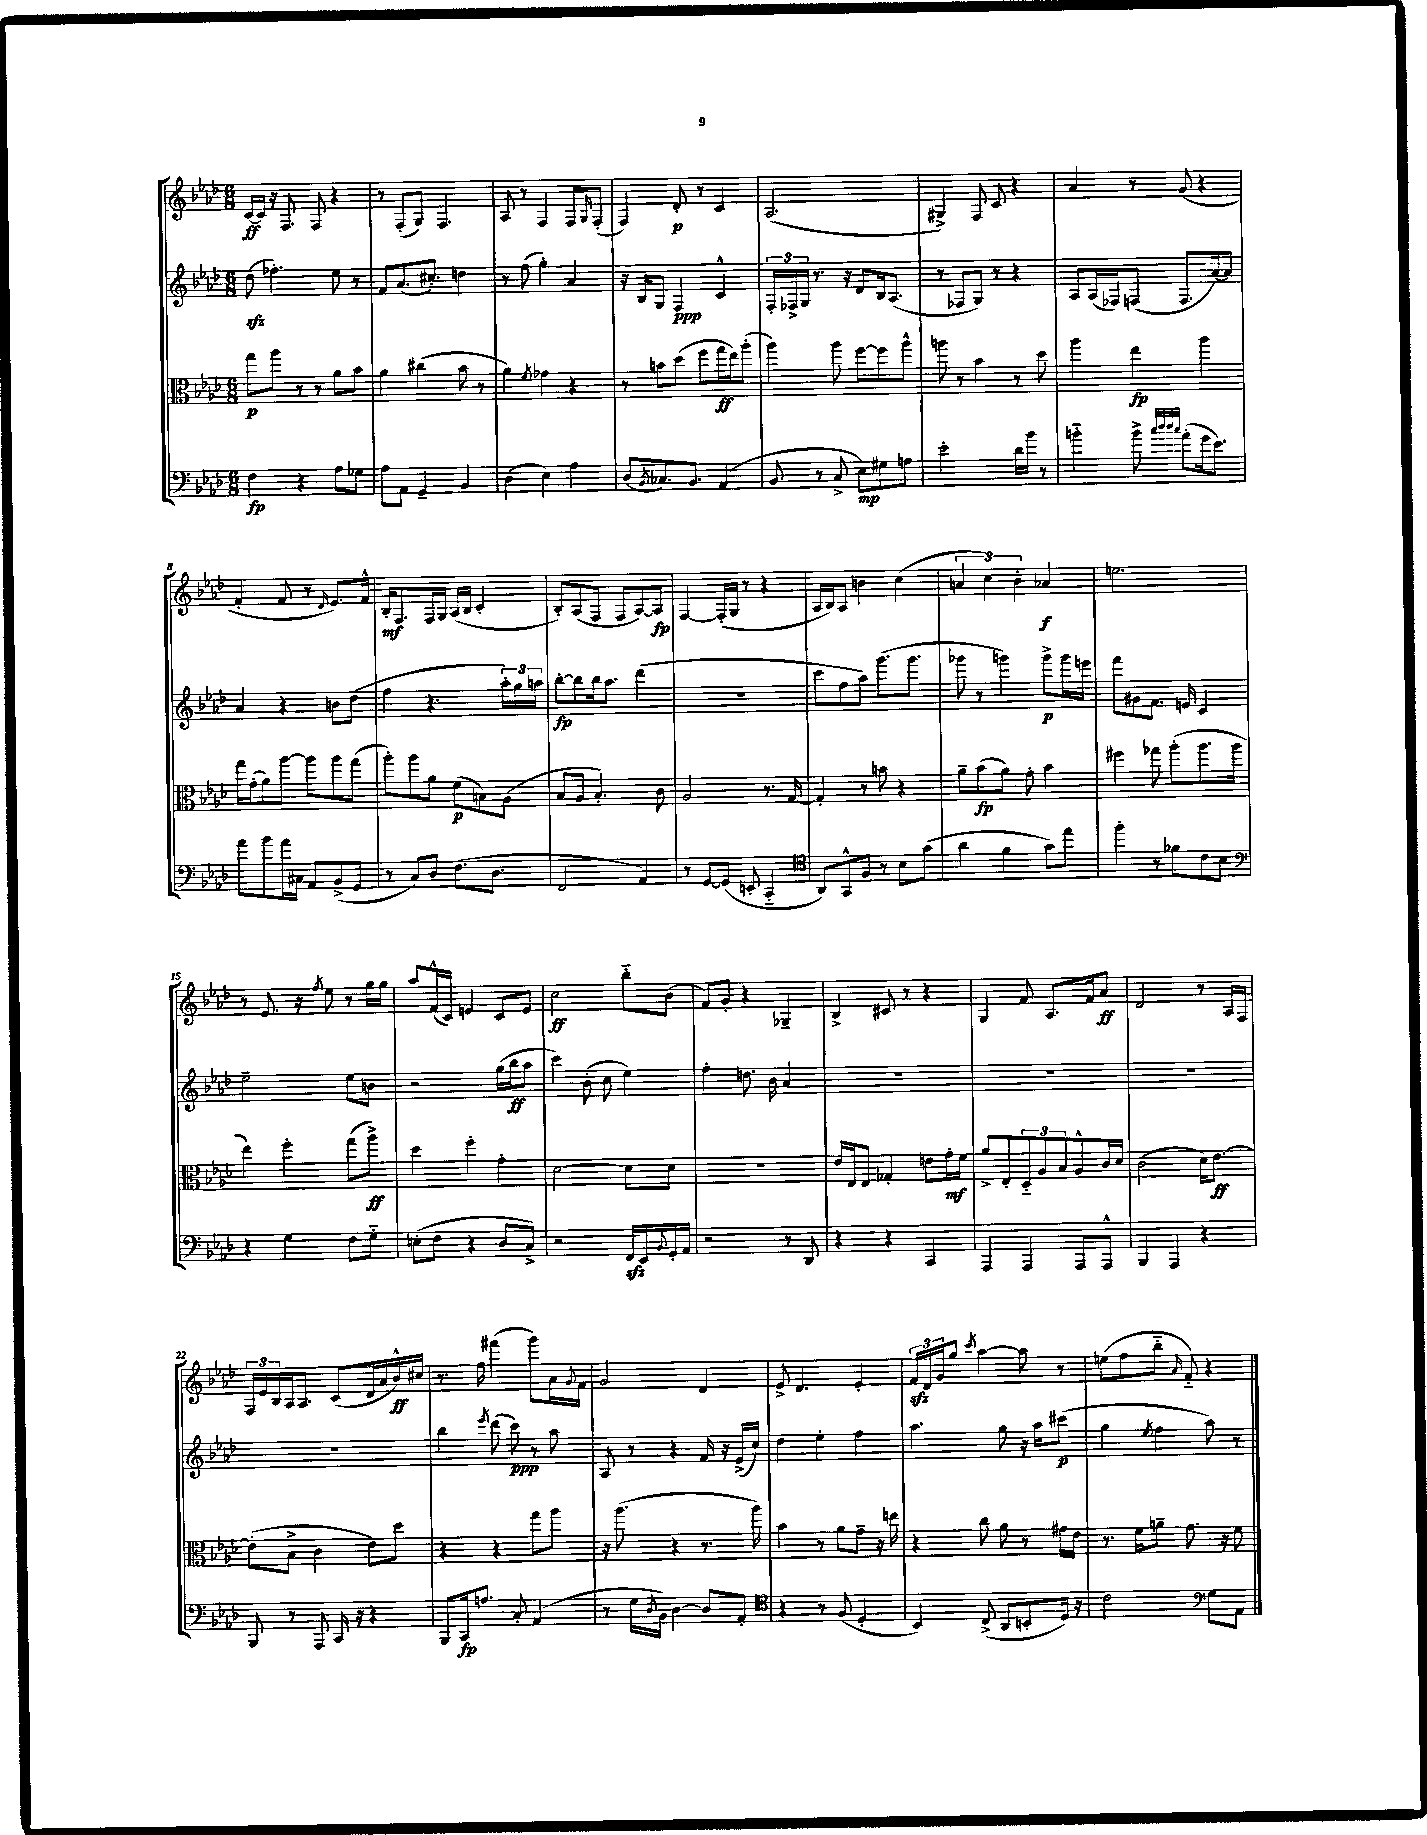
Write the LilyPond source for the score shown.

<<
\new StaffGroup <<
\new Staff = "s0" {
    \clef treble \key aes \major \numericTimeSignature \time 6/8
    c'16~\ff c'16 r16 f8. f8 r4 |
    r8 f8-.( g8) f4. |
    aes8 r8 f4 f8 \grace { g16 } f8-.( |
    f4) des'8-.\p r8 c'4 |
    aes2.( |
    gis4->) f8 c'8 r4 |
    aes'4 r8 g'8( r4 |
    f'4-. f'8 r8 \grace { des'16 } ees'8.) f'16-^ |
    bes16-.\mf f8. f16 g16 aes16( bes16 c'4-. |
    bes8-.) aes8( f8 f8 aes8~) aes8\fp |
    f4~ f16-.( g16 r8 r4 |
    aes16 bes16) aes8 b'4 c''4( |
    \tuplet 3/2 { a'4 c''4) bes'4-. } aes'4\f |
    e''2. |
    r8 ees'8. r16 \acciaccatura { f''8 } ees''8 r8 g''16 g''16 |
    aes''8 f'16-^( c'16) e'4 c'8 e'8 |
    c''2\ff bes''8-_ bes'8( |
    f'8) g'8-. r4 ges4-- |
    bes4-> cis'8 r8 r4 |
    g4 f'8 aes8. f'16 aes'8\ff |
    des'2 r8 aes16 f16 |
    \tuplet 3/2 { f16 ees'16 bes16 } aes16 aes8. c'8( des'16 aes'16 bes'16-^\ff) cis''16 |
    r8. f''16 fis'''4( g'''8) aes'16 \appoggiatura { g'8 } f'16 |
    g'2 des'4 |
    ees'8-> des'4. ees'4-. |
    \tuplet 3/2 { f'16\sfz des'16 g'16 } g''8 \acciaccatura { c'''8 } aes''4~ aes''8 r8 |
    e''8( f''8 bes''8-_ \grace { aes'16 } f'8-_) r4 \bar "|." |
}
\new Staff = "s1" {
    \clef treble \key aes \major \numericTimeSignature \time 6/8
    des''8\sfz( fes''4.-.) ees''8 r8 |
    f'8 aes'8.( cis''8.-.) d''4 |
    r8 f''8( g''4-.) aes'4 |
    r16 bes16 g8 f4\ppp c'4-^ |
    \tuplet 3/2 { f16-. fes16-> g16 } r8. r16 des'8 bes16 aes8.( |
    r8 fes8 g8) r8 r4 |
    aes8 aes16( fes16) f8( f8. aes'16~) aes'8 |
    aes'4 r4 b'8 des''8( |
    f''4 r4. \tuplet 3/2 { aes''16-.) g''16 a''16 } |
    bes''8~-.\fp bes''8 bes''16 aes''8. des'''4( |
    R2. |
    c'''8 f''8 aes''8) g'''8.( g'''8. |
    ges'''8 r8 g'''4) g'''8->\p g'''16 e'''16 |
    f'''8 gis'8 f'8. e'16 c'4 |
    ees''2-- ees''8 b'8 |
    r2 g''16( bes''16\ff aes''8 |
    c'''4) bes'8-.( c''8 ees''4) |
    f''4-. d''8. bes'16 aes'4 |
    R2. |
    R2. |
    R2. |
    R2. |
    bes''4 \acciaccatura { ees'''8 } des'''8( c'''8\ppp) r8 aes''8 |
    aes8 r8 r4 f'16 r16 ees'16->( c''16) |
    des''4 ees''4-. f''4 |
    aes''4. g''8 r16 aes''16 cis'''8\p( |
    g''4 \acciaccatura { ees''8 } f''4 aes''8) r8 \bar "|." |
}
\new Staff = "s2" {
    \clef alto \key aes \major \numericTimeSignature \time 6/8
    g''8\p aes''8 r8 r8 aes'8 bes'8 |
    aes'4 cis''4( bes'8 r8 |
    aes'4) \acciaccatura { f'8 } ges'4 r4 |
    r8 b'8 des''8( f''8 g''16\ff ees''16) aes''8-.( |
    aes''4) aes''8 f''8~ f''8 aes''8-^ |
    a''8 r8 bes'4 r8 des''8 |
    aes''4 ees''4\fp aes''4 |
    g''16 g'16-.( aes'8) aes''8~ aes''8 aes''8 g''8( |
    aes''8-.) aes''8 aes'8 f'8\p( b8) aes8( |
    bes8 aes8 bes4.-.) c'8 |
    aes2 r8. g16~ |
    g4-. r8 b'8 r4 |
    aes'8-- bes'8\fp( aes'8) g'8-. bes'4 |
    fis''4 ges''8 aes''8-.( aes''8. aes''16 |
    ees''4) f''4-. g''8( aes''8->\ff) |
    des''4 f''4-. g'4-. |
    des'2~ des'8 des'8 |
    r2. |
    ees'16 ees16 ees8 ges4-. e'8 g'16-.\mf f'16 |
    aes'8-> ees8-. \tuplet 3/2 { des8-_ aes8 bes8 } aes8-^ c'16 des'16 |
    c'2( des'16) ees'8.~\ff |
    ees'8-.( bes8-> c'4 ees'8) des''8 |
    r4 r4 g''8 aes''8 |
    r16 aes''8.( r4 r8. aes''16) |
    bes'4 r8 aes'8 g'8-- r16 e''16 |
    r4 c''8 aes'8 r8 gis'16 ees'16 |
    r8. f'16 a'8-- g'8. r16 f'8 \bar "|." |
}
\new Staff = "s3" {
    \clef bass \key aes \major \numericTimeSignature \time 6/8
    f4\fp r4 aes8 ges8 |
    aes8 aes,8 g,4-- bes,4 |
    des4( ees4) aes4 |
    des8( \acciaccatura { bes,8 } ces8.) bes,8. aes,4( |
    bes,8 r8 c8-> ees8\mp) gis8 a8 |
    ees'2-. des'16 bes'16 r8 |
    b'4-_ b'8-> \grace { c''32 des''32 des''32 c''32 } aes'8-.( g'16 ees'8.) |
    aes'8 bes'8 aes'16 cis16 aes,8 bes,8->( g,8 |
    r8 c8) des8 f8.( des8. |
    f,2 aes,4) |
    r8 g,8~ g,8( e,8-. c,4-_ |
    \clef tenor aes,8) g,8-^ f8 r8 bes8 g'8( |
    aes'4 f'4 g'8) ees''8 |
    f''4-. r8 fes'8 c'8 bes8 |
    \clef bass r4 g4 f8 g8-_ |
    e8-.( f8 r4 des8 c8->) |
    r2 f,16\sfz ees,16 \appoggiatura { bes,8 } g,16-. aes,16 |
    r2 r8 des,8 |
    r4 r4 c,4 |
    aes,,4 aes,,4 aes,,8 aes,,8-^ |
    bes,,4 aes,,4 r4 |
    bes,,8 r8 aes,,8 c,16 r16 r4 |
    bes,,8 c,16\fp a8. c8-. aes,4( |
    r8 g16 \acciaccatura { des8 } bes,16) des4~ des8 aes,8-. |
    \clef tenor r4 r8 f8( des4-. |
    bes,4) c8->( aes,8 b,8-. des16) r16 |
    c'2 \clef bass g8 aes,8 \bar "|." |
}
>>
>>
